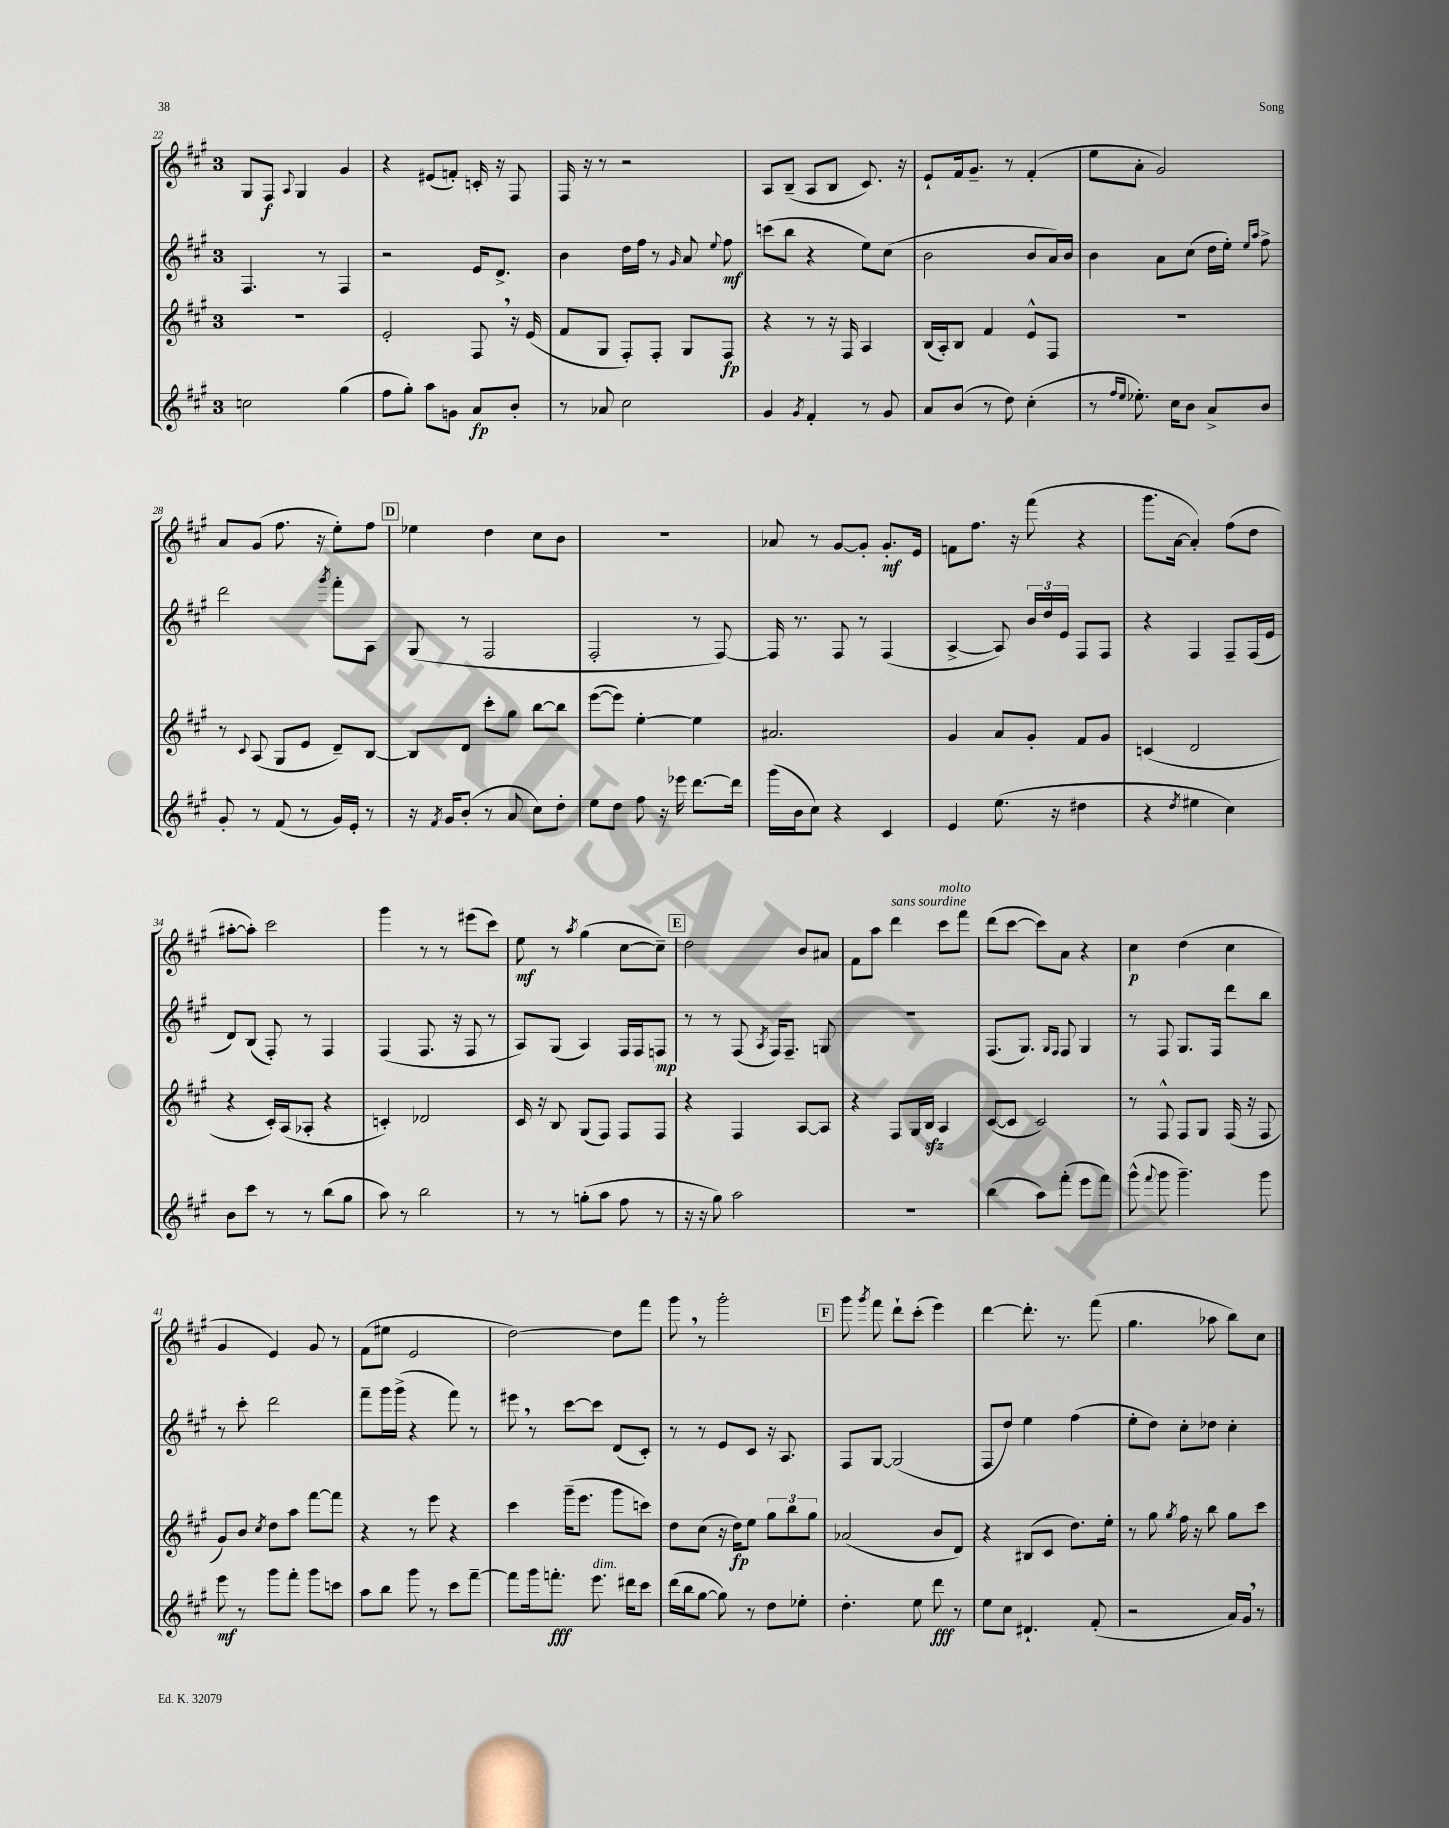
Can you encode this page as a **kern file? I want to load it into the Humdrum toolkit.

**kern	**kern	**kern	**kern
*staff4	*staff3	*staff2	*staff1
*clefG2	*clefG2	*clefG2	*clefG2
*k[f#c#g#]	*k[f#c#g#]	*k[f#c#g#]	*k[f#c#g#]
*M3/4	*M3/4	*M3/4	*M3/4
2cc	2.r	4.F#	8G#
.	.	.	8F#
.	.	.	8qqA
.	.	.	4G#
.	.	8r	.
(4gg#	.	4F#	4g#
=	=	=	=
8ff#	2e'	2r	4r
8gg#')	.	.	.
8aa	.	.	(8e#
8g	.	.	8f')
8a	8F#	16e	16c'
.	.	8.d^	16r
8b'	16r	.	8F#
.	(16e	.	.
=	=	=	=
8r	8f#	4b	16F#
.	.	.	16r
8a-	8G#	.	8r
2cc#	8F#')	16dd	2r
.	.	16ff#	.
.	8F#'	8r	.
.	.	16qqg#	.
.	8G#	8a	.
.	.	8qqee	.
.	8F#	8ff#	.
=	=	=	=
4g#	4r	(8ccc	8A
.	.	8bb	(8B~
8qg#	.	.	.
4f#'	8r	4r	8A
.	16r	.	8B
.	16F#	.	.
8r	4A	8ee)	8.c#)
8g#	.	(8cc#	.
.	.	.	16r
=	=	=	=
8a	(16B	2b	8e`
.	16A')	.	.
(8b	8B	.	16f#
.	.	.	8.g#~
8r	4f#	.	.
8dd)	.	.	8r
(4cc#'	8e^^	8b	(4f#'
.	8F#	16a)	.
.	.	16b	.
=	=	=	=
8r	2.r	4b	8ee
16qqff#	.	.	.
16qqee	.	.	.
8.ee-')	.	.	8a'
.	.	8a	2g#)
16cc#	.	.	.
8b	.	(8cc#	.
8a^	.	16dd	.
.	.	16ee')	.
.	.	16qqee	.
.	.	16qqaa	.
8b	.	8ff#^	.
=	=	=	=
8g#'	8r	2ddd	8a
.	8qqc#	.	.
8r	(8A	.	(8g#
(8f#	8G#	.	8.ff#
8r	8e	.	.
.	.	.	16r
.	.	8qggg#	.
16g#)	8d~)	8fff#'	8ee')
16e'	.	.	.
8r	[8B	8A	8ff#
=	=	=	=
16r	8B]	(8G#	4ee-
8qf#	.	.	.
16g#	.	.	.
(8b'	8d	8r	.
8r	8ccc#'	2F#	4dd
8a	8gg#	.	.
8cc#)	[8bb	.	8cc#
8dd'	8bb]	.	8b
=	=	=	=
8ee	([8eee	2F#'	2.r
8dd	8eee])	.	.
8ff#	[4ee'	.	.
16r	.	.	.
16eee-	.	.	.
[8.ddd	4ee]	8r	.
.	.	[8F#)	.
16ddd]	.	.	.
=	=	=	=
(16ggg#	2.a#	16F#]	8a-
16b	.	8.r	.
8cc#)	.	.	8r
4r	.	8F#	[8g#
.	.	8r	8g#']
4c#	.	(4F#	8.g#'
.	.	.	16e
=	=	=	=
4e	4g#	[4A^	8f
.	.	.	8.ff#
(8.ee	8a	8A])	.
.	.	.	16r
.	8g#'	24b	(8fff#
.	.	24dd	.
16r	.	.	.
.	.	24e	.
4dd#	8f#	8F#	4r
.	8g#	8F#	.
=	=	=	=
4r	(4c	4r	8.ggg#
.	.	.	[16a
8qdd	.	.	.
4ee#	2d	4F#	4a'])
4cc#)	.	8F#~	(8ff#
.	.	(16F#	8dd
.	.	16e	.
=	=	=	=
8b	4r	8d)	[8aa#'
8ccc#	.	(8B	8aa#'])
8r	16c#')	8F#')	2ccc#
.	(16A	.	.
8r	8A-'	8r	.
(8bb	4r	4F#	.
8gg#	.	.	.
=	=	=	=
8aa)	4c')	(4F#	4ggg#
8r	.	.	.
2bb	2d-	8.F#	8r
.	.	.	8r
.	.	16r	.
.	.	8F#	(8eee#
.	.	8r	8ccc#)
=	=	=	=
8r	16c#	8A)	8ee
.	16r	.	.
8r	8B	(8G#	8r
.	.	.	8qaa
(8gg'	(8G#	4A)	(4gg#
8aa	8F#)	.	.
8ff#	8F#	16F#	[8cc#
.	.	16F#	.
8r	8F#	8F	8cc#~])
=	=	=	=
16r	4r	8r	2dd
16r	.	.	.
8gg#)	.	8r	.
2aa	4F#	(8F#	.
.	.	8qA	.
.	.	16F#)	.
.	.	8.F#~	.
.	[8A	.	8b
.	8A]	8G	8a#
=	=	=	=
2.r	4r	2.r	8f#
.	.	.	8aa
.	8F#	.	4ddd
.	16G#	.	.
.	16B	.	.
.	4A	.	8ccc#
.	.	.	8fff#
=	=	=	=
(4bb	([8c#	(8.F#	(8ddd
.	8c#]	.	[8ccc#
.	.	8.G#)	.
8aa)	2c#)	.	8ccc#])
.	.	16qqG#	.
.	.	16qqF#	.
(8fff#'	.	8F#	8a
8eee	.	4G#	4r
8fff#)	.	.	.
=	=	=	=
(8ggg#^^	8r	8r	4cc#
8qqfff#	.	.	.
8ggg#	8F#^^	8F#	.
4.ggg#~)	8F#	8.G#	(4dd
.	8G#	.	.
.	.	16F#	.
.	(16F#	8ddd	4cc#
.	16r	.	.
8ggg#	8F#	8bb	.
=	=	=	=
8eee	8g#)	8r	4g#
8r	8b	8ccc#'	.
.	8qcc#	.	.
8ggg#	8dd	2ddd	4e)
8fff#'	8aa	.	.
8ggg#	[8fff#	.	8g#
8ccc	8fff#]	.	8r
=	=	=	=
8aa	4r	8fff#~	(8f#
8bb	.	16ggg#	8ee#
.	.	(16ggg#^	.
8ggg#	8r	4r	2e
8r	8eee	.	.
8ccc#	4r	8fff#)	.
[8fff#~	.	8r	.
=	=	=	=
8fff#]	4ccc#	8eee#	[2dd)
16ggg#	.	8r	.
8.fff'	.	.	.
.	(16ggg#~	[8ccc#	.
.	8.eee	.	.
8.eee	.	8ccc#]	.
.	8ggg#	(8d	8dd]
16ddd#	.	.	.
8ccc#	8ccc)	8c#')	8fff#
=	=	=	=
(16ddd	8dd	8r	8ggg#
16bb	.	.	.
[8gg#	(8cc#	8r	8r
8gg#])	16r	8e	2ggg#'
.	16dd)	.	.
8r	8ee	8c#	.
8dd	12gg#	16r	.
.	.	8.A	.
.	12bb	.	.
8ee-'	.	.	.
.	12gg#	.	.
=	=	=	=
4.dd'	(2a-	8F#	8ggg#
.	.	.	8qggg#
.	.	[8G#	8fff#
.	.	(2G#]	8ddd`
8ee	.	.	(8ccc#'
8ddd	8b	.	4eee)
8r	8d)	.	.
=	=	=	=
8ee	4r	8F#	[4ddd
8cc#	.	8dd)	.
4.d#`	(8B#	4ee	8.ddd']
.	8c#	.	.
.	.	.	8.r
.	8.dd)	(4ff#	.
(8f#'	.	.	(8fff#
.	16ee'	.	.
=	=	=	=
2r	8r	8ee'	4.gg#
.	8gg#	8dd)	.
.	8qgg#	.	.
.	16ff#	8cc#'	.
.	16r	.	.
.	8bb	8dd-	8aa-
16a)	8gg#	4cc#'	8bb)
16g#	.	.	.
8r	8ccc#	.	8cc#
==	==	==	==
*-	*-	*-	*-
